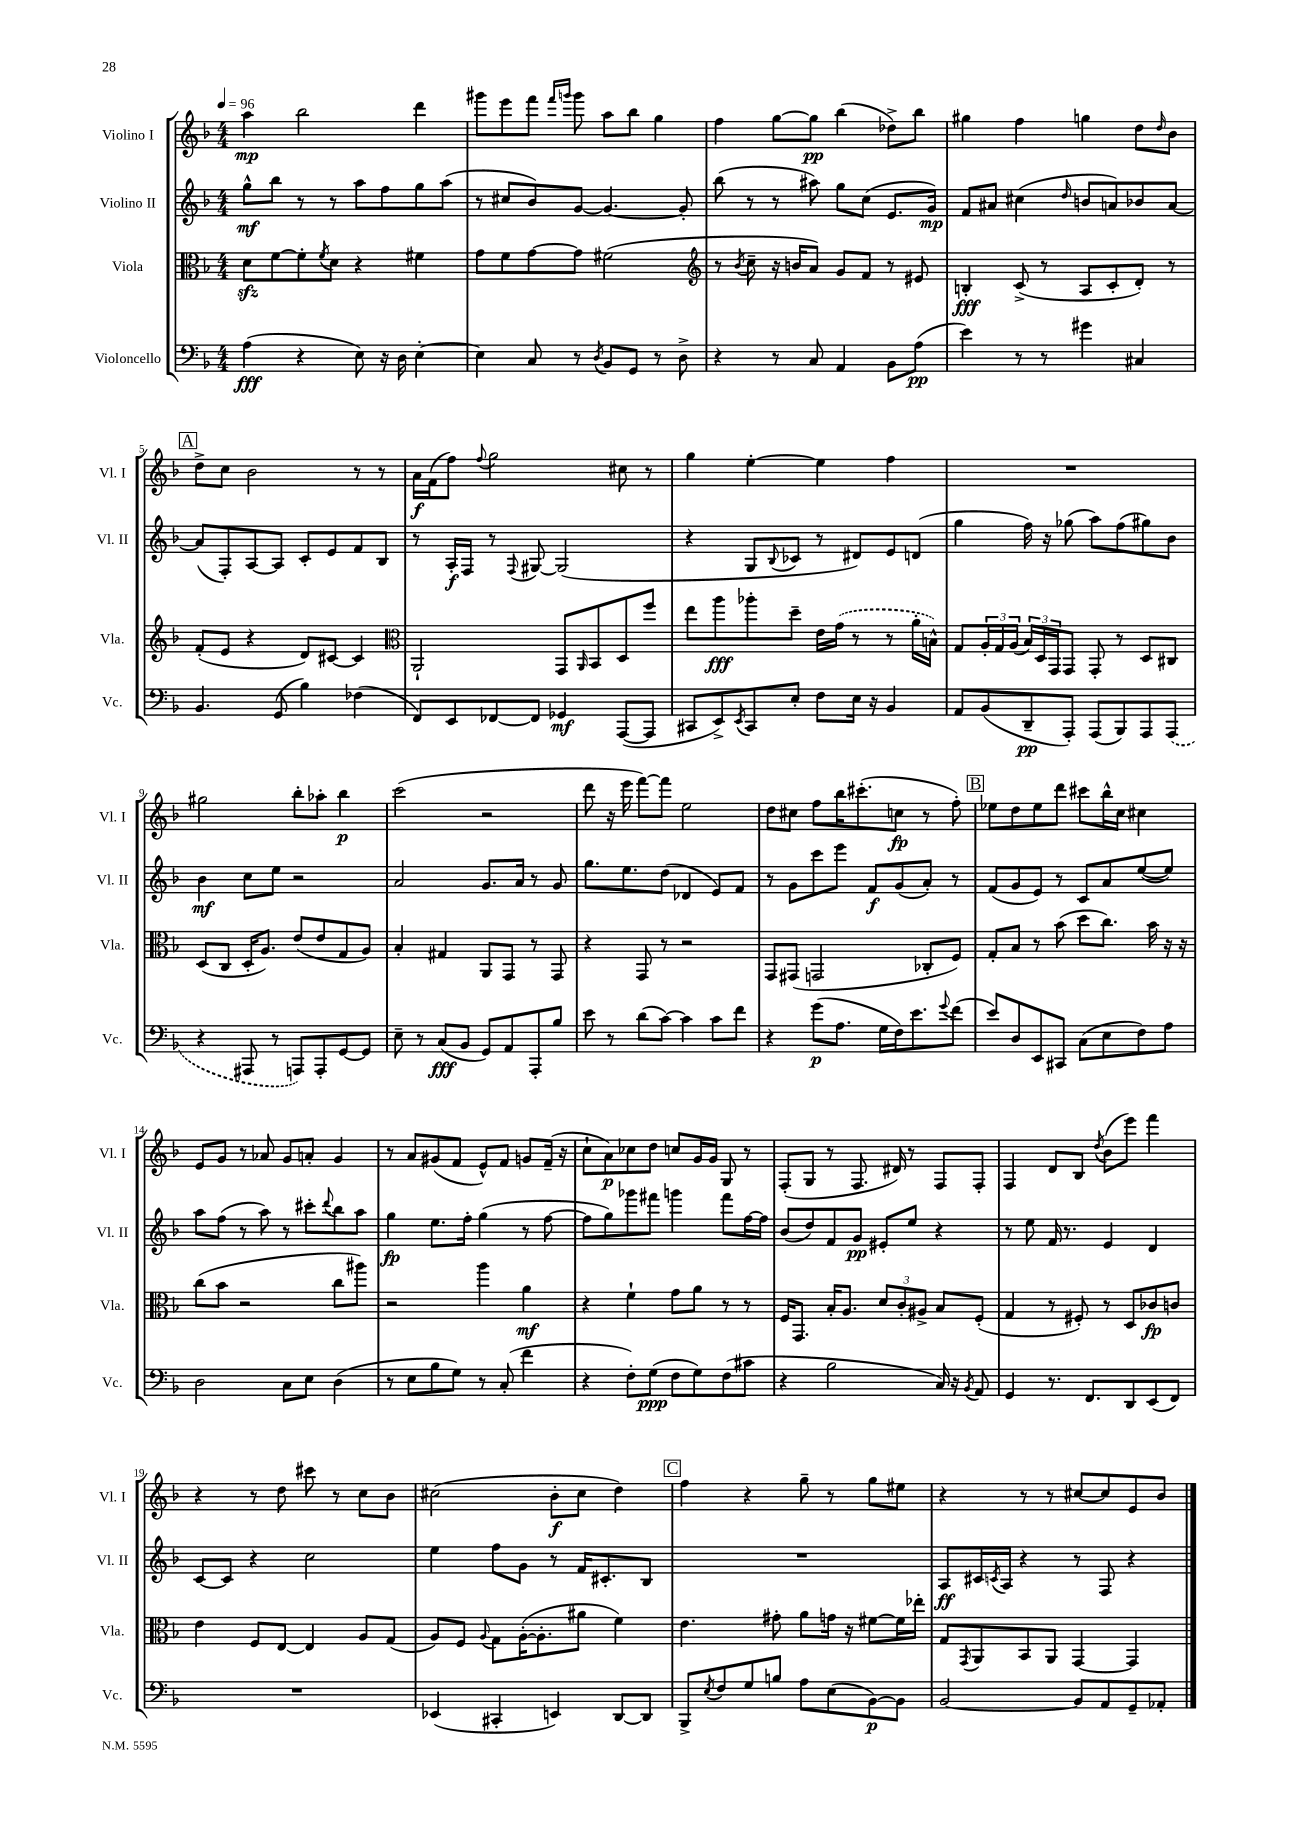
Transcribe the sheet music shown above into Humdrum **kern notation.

**kern	**kern	**kern	**kern
*staff4	*staff3	*staff2	*staff1
*clefF4	*clefC3	*clefG2	*clefG2
*k[b-]	*k[b-]	*k[b-]	*k[b-]
*M4/4	*M4/4	*M4/4	*M4/4
*MM96	*MM96	*MM96	*MM96
(4A	8d	8gg^^	4aa
.	[8f	8bb-	.
4r	8f']	8r	2bb-
.	8qf	.	.
.	8d	8r	.
8E)	4r	8aa	.
16r	.	8ff	.
16D	.	.	.
[4E'	4f#	8gg	4ddd
.	.	(8aa	.
=	=	=	=
4E]	8g	8r	8ggg#
.	8f	8cc#	8eee
8C	[8g	8b-)	8fff
.	.	.	16qqfff
.	.	.	16qqggg
8r	8g]	[8g	8ggg
8qD	.	.	.
8BB-	(2f#	4.g_	8aa
8GG	.	.	8bb-
8r	.	.	4gg
8D^	.	8g']	.
=	=	=	=
*	*clefG2	*	*
4r	8r	(8bb-	4ff
.	8qb-	.	.
.	8cc~	8r	.
8r	16r	8r	[8gg
.	16b	.	.
8C	8a)	8aa#)	8gg]
4AA	8g	8gg	(4bb-
.	8f	(8cc	.
8BB-	8r	8.e	8dd-^)
(8A	8e#	.	8bb-
.	.	16g)	.
=	=	=	=
4e)	4B'	8f	4gg#
.	.	8a#	.
8r	(8c^	(4cc#	4ff
8r	8r	.	.
.	.	16qqdd	.
4g#	8A	8b	4gg
.	8c'	8a)	.
4C#	8d')	8b-	8dd
.	.	.	16qqdd
.	8r	[8a	8b-
=	=	=	=
4.BB-	(8f'	(8a]	8dd^
.	8e	8F')	8cc
.	4r	[8A	2b-
(8GG	.	8A]	.
4B-)	8d)	8c'	.
.	[8c#	8e	.
(4F-	4c#]	8f	8r
.	.	8B-	8r
=	=	=	=
*	*clefC3	*	*
8FF)	2AA`	8r	16a
.	.	.	(16f
8EE	.	16A'	8ff)
.	.	16F	.
.	.	.	8qqff
[8FF-	.	8r	2gg
.	.	8qqF	.
8FF-]	.	[8G#	.
4GG-	8GG	(2G#]	.
.	16qqAA	.	.
.	8BB-	.	.
([8AAA	8D	.	8cc#
8AAA]	8ff	.	8r
=	=	=	=
8CC#	8ee	4r	4gg
8EE^)	8aa	.	.
8qEE	.	.	.
8CC#	8aa-'	8G	[4ee'
.	.	8qqB-	.
8E'	8dd~	8c-	.
8F	16e	8r	4ee]
.	(16g	.	.
16E	8r	8d#)	.
16r	.	.	.
4BB-	8r	8e	4ff
.	16a'	(8d	.
.	16B^^)	.	.
=	=	=	=
8AA	8G	4gg	1r
(8BB-	24A'	.	.
.	24G	.	.
.	(24A	.	.
8DD~	24B-)	16ff)	.
.	24D	.	.
.	.	16r	.
.	24GG	.	.
8AAA')	8GG	(8gg-	.
(8AAA	8GG'	8aa)	.
8BBB-)	8r	(8ff	.
8AAA	8D	8gg#)	.
(8AAA	8C#	8b-	.
=	=	=	=
4r	(8D	4b-	2gg#
.	8C	.	.
8AAA#	16D'	8cc	.
.	8.A)	.	.
8r	.	8ee	.
8AAA)	(8e	2r	8bb-'
8AAA'	8e	.	8aa-'
[8GG	8G	.	4bb-
8GG]	8A)	.	.
=	=	=	=
8E~	4B-'	2a	(2ccc
8r	.	.	.
(8C	4G#	.	.
8BB-	.	.	.
8GG)	8AA	8.g	2r
8AA	8GG	.	.
.	.	16a	.
8AAA'	8r	8r	.
8B-	8GG	8g	.
=	=	=	=
8e	4r	8.gg	8ddd
8r	.	.	16r
.	.	8.ee	16eee
(8d	8GG	.	[8fff)
[8c)	8r	(8dd	8fff]
4c]	2r	4d-	2ee
8c	.	8e)	.
8f	.	8f	.
=	=	=	=
4r	8GG	8r	8dd
.	(8GG#	8g	8cc#
(8g	2GG	8ccc	8ff
8.A	.	8eee	16bb-
.	.	.	(8.ccc#'
.	.	8f	.
16G	.	.	.
16F)	.	(8g	8cc
8.e	.	.	.
.	8C-'	8a')	8r
8qqg	.	.	.
(8f	8F)	8r	8ff')
=	=	=	=
8e)	8G'	(8f	8ee-
8D	8B-	8g	8dd
8EE	8r	8e)	8ee-
8CC#	(8b-	8r	8ddd
(8C	8dd	8c	8ccc#
8E	8.cc)	8a	16bb-^^
.	.	.	16cc
8F)	.	([8ee	4cc#
.	16b-	.	.
8A	16r	8ee])	.
.	16r	.	.
=	=	=	=
2D	(8cc	8aa	8e
.	8b-	(8ff	8g
.	2r	8r	8r
.	.	8aa)	8a-
8C	.	8r	8g
8E	.	8ccc#'	8a'
.	.	8qqddd	.
(4D	8cc	8bb-	4g
.	8aa#)	8aa	.
=	=	=	=
8r	2r	4gg	8r
8E	.	.	8a
8B-	.	8.ee	(8g#
8G)	.	.	8f
.	.	16ff'	.
8r	4aa	(4gg	8e^^)
(8C'	.	.	8f
4f	4a	8r	8g
.	.	[8ff	(16f~
.	.	.	16r
=	=	=	=
4r	4r	8ff]	8cc`
.	.	8gg)	8a)
8F')	4f`	8ggg-	8cc-
(8G	.	8fff#	8dd
8F	8g	4ggg	8cc
8G)	8a	.	16g
.	.	.	16g
(8F	8r	8fff#	8G
8c#	8r	[16ff	8r
.	.	16ff]	.
=	=	=	=
4r	16F	(8b-	(8F'
.	8.GG	.	.
.	.	8dd)	8G
2B-	16B-'	8f	8r
.	8.A	.	.
.	.	8g	8.F
.	12d	8e#'	.
.	.	.	16d#)
.	12c'	.	.
.	.	8ee	8r
.	12A#^	.	.
16C)	8B-	4r	8F
16r	.	.	.
8qBB-	.	.	.
8AA	(8F'	.	8F'
=	=	=	=
4GG	4G	8r	4F
.	.	8ee	.
8.r	8r	16f	8d
.	.	8.r	.
.	8F#')	.	8B-
8.FF	.	.	.
.	.	.	8qdd
.	8r	4e	(8b-
8DD	8D	.	8eee)
(8EE	8c-	4d	4fff
8FF)	8c	.	.
=	=	=	=
1r	4e	[8c	4r
.	.	8c]	.
.	8F	4r	8r
.	[8E	.	8dd
.	4E]	2cc	8ccc#
.	.	.	8r
.	8A	.	8cc
.	(8G	.	8b-
=	=	=	=
(4EE-	8A)	4ee	(2cc#
.	8F	.	.
.	8qqA	.	.
4CC#'	8G	8ff	.
.	([16A'	8g	.
.	8.A']	.	.
4EE)	.	8r	8b-'
.	8a#	16f	8cc#
.	.	8.c#'	.
[8DD	4f)	.	4dd)
8DD]	.	8B-	.
=	=	=	=
8BBB-^	4.e	1r	4ff
8qE	.	.	.
8F	.	.	.
8G	.	.	4r
8B	8g#'	.	.
8A	8a	.	8gg~
(8E	16g	.	8r
.	16r	.	.
[8BB-)	[8f#	.	8gg
8BB-]	16f#]	.	8ee#
.	16ee-'	.	.
=	=	=	=
[2BB-	8G	8A	4r
.	8qGG	.	.
.	8AA	16c#	.
.	.	8qc	.
.	.	16A	.
.	8BB-	4r	8r
.	8AA	.	8r
8BB-]	[4GG	8r	[8cc#
8AA	.	8F	8cc#]
8GG~	4GG]	4r	8e
8AA-'	.	.	8b-
==	==	==	==
*-	*-	*-	*-
